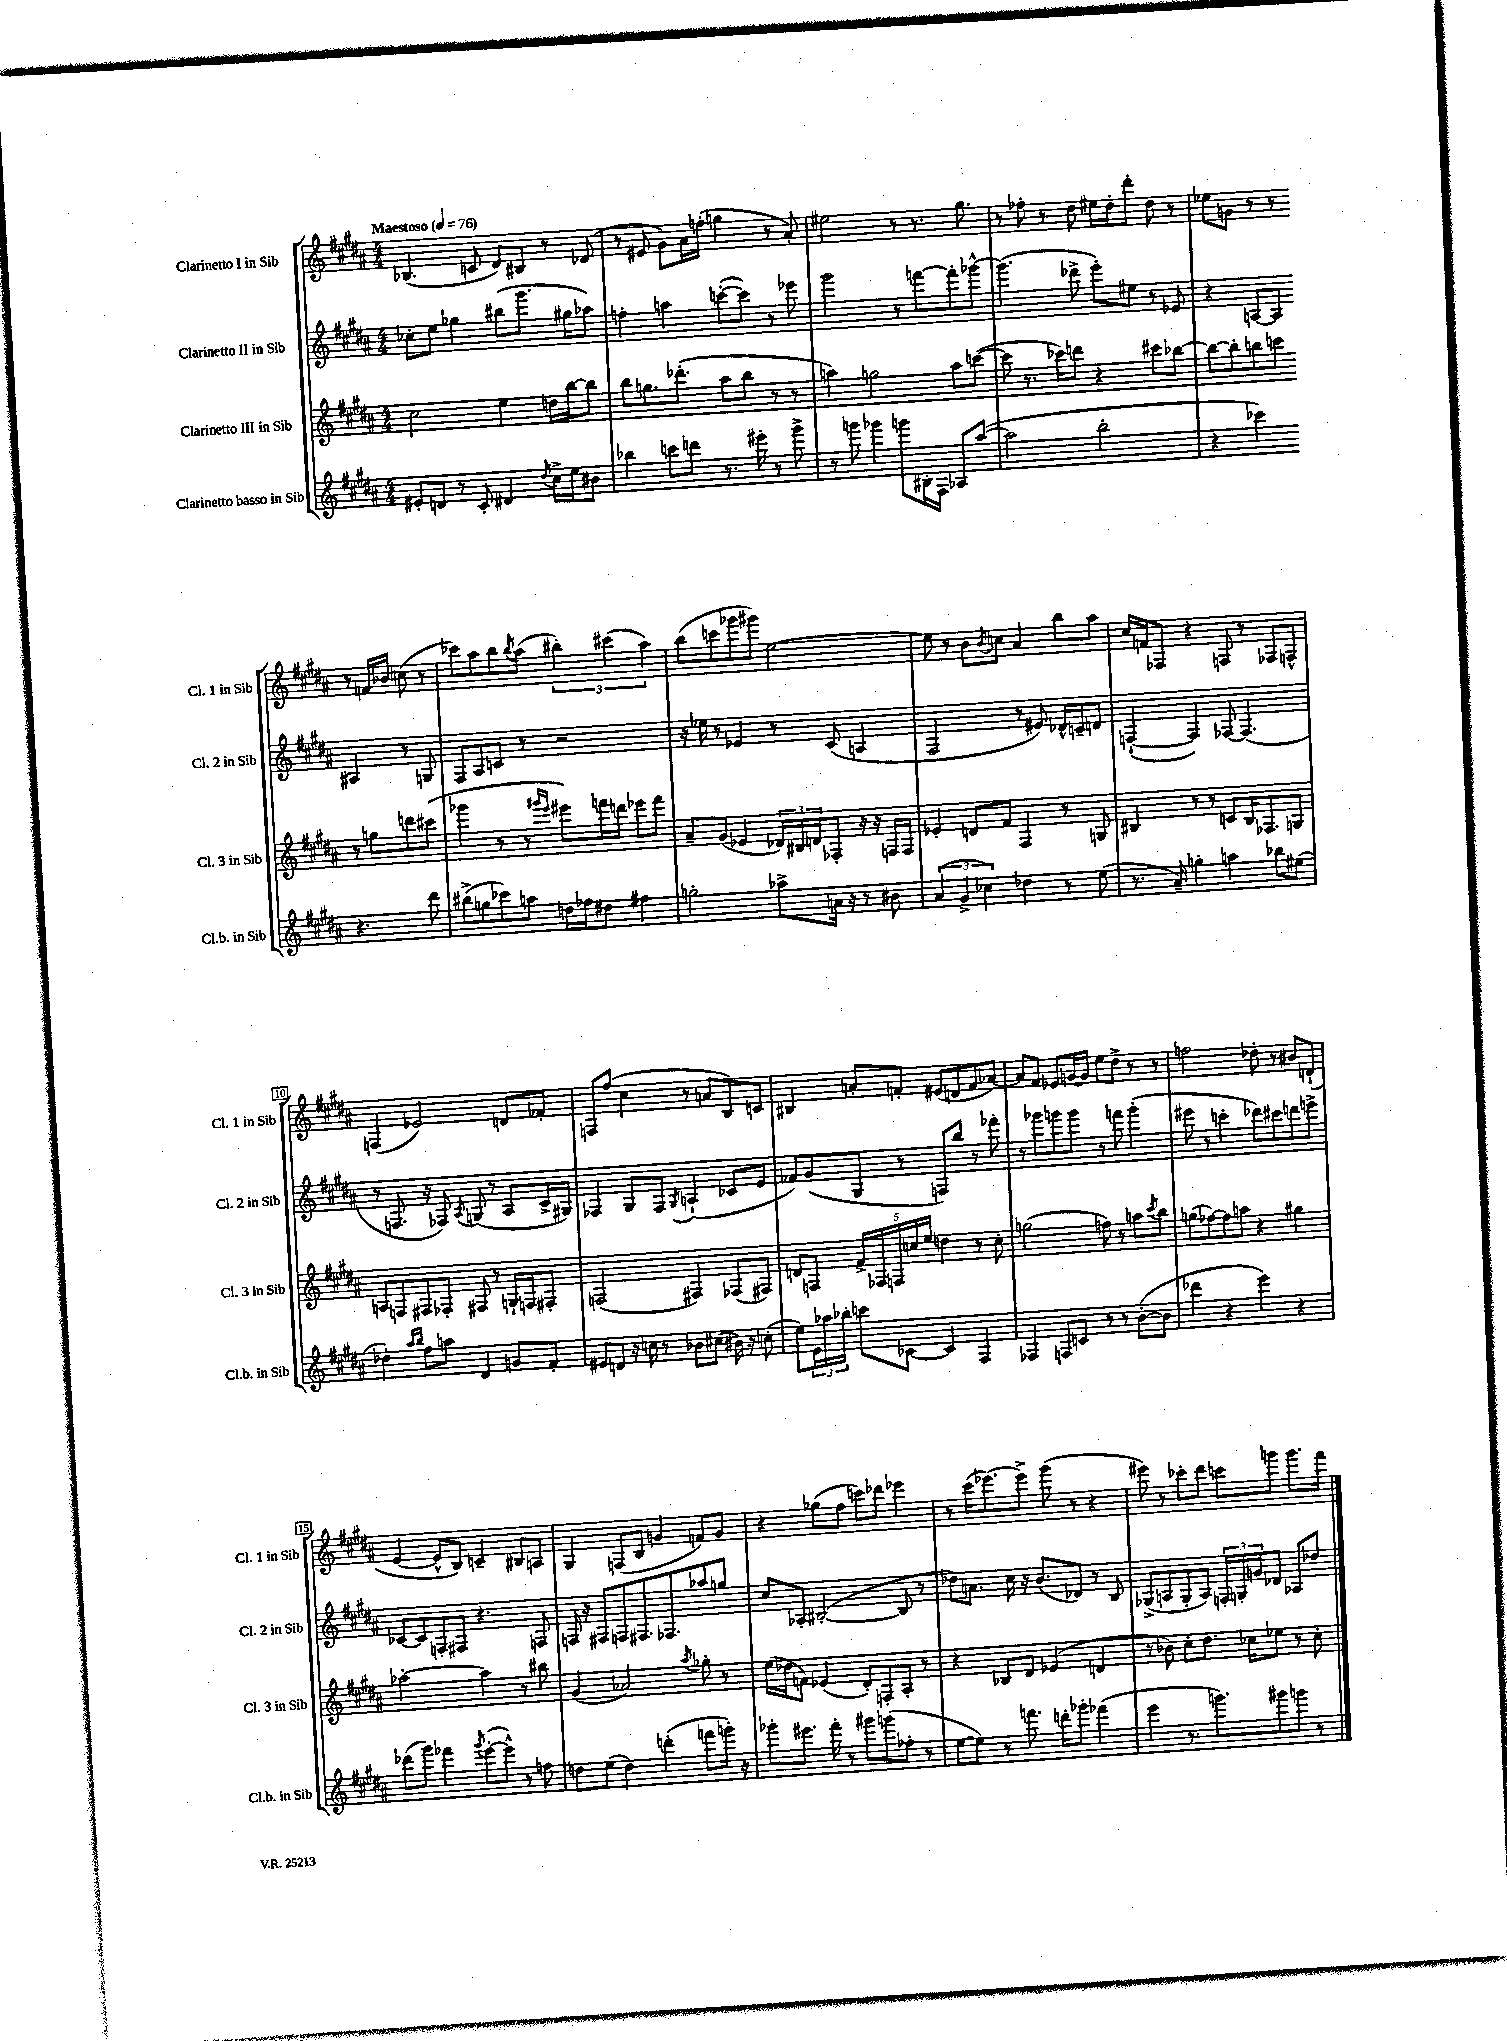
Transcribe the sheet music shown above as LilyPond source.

<<
\new StaffGroup <<
\new Staff = "s0" \with { instrumentName = "Clarinetto I in Sib" shortInstrumentName = "Cl. 1 in Sib" } {
    \clef treble \key b \major \numericTimeSignature \time 4/4 \tempo "Maestoso" 4 = 76
    bes4.( c'8 dis'8) bis8 r8 des'8( |
    r8 eis'8 gis'8) ais'16 f''16-.( g''4 r8 ais'8-.) |
    eis''2 r8 r8. gis''8. |
    r8 fes''8-. r8 dis''8 eis''16 dis''16-. dis'''8-. dis''8 r8 |
    ees''8 g'8 r8 r8 r8 f'16 bes'16 c''8( r8 |
    ces'''8) ais''8 b''8 \acciaccatura { b''8 } ais''8( \tuplet 3/2 { bis''4-.) cis'''4( ais''4) } |
    b''8( c'''8 ges'''8 gis'''8) e''2~ |
    e''8 r8 b'8 \acciaccatura { b'8 } c''8 ais'4 b''8 ais''8 |
    cis''16 f'16 fes8 r4 f8 r8 fes8 f8-^ |
    f4( ees'2) d'8 fes'8-. |
    f8 fis''8( cis''4 r8 a'8 b8) c'8 |
    bis4 a'8-. f'8-. eis'8( d'8 f'8 aes'8~) |
    aes'8 fis'8 ees'8 g'16~ g'16 e''8 dis''8-> r8 r8 |
    f''2 des''8-. r8 bis'8 d'8-!( |
    e'4~ e'8-^ b8) c'4-- bis8 a8 |
    gis4 f8( b8 g'4 f'8) g'8 |
    r4 ges''8( fis''8 c'''8) des'''8 ees'''4 |
    r8 cis'''16( ees'''8.~) ees'''8-> gis'''8( r8 r4 |
    eis'''8) r8 ces'''8-. dis'''8 c'''8 g'''8 g'''8. fis'''16 \bar "|." |
}
\new Staff = "s1" \with { instrumentName = "Clarinetto II in Sib" shortInstrumentName = "Cl. 2 in Sib" } {
    \clef treble \key b \major \numericTimeSignature \time 4/4
    ces''8-. e''8 ges''4 bis''8( gis'''8. gis''16 aes''8) |
    f''4-. a''4 c'''8~-.( c'''8) r8 ees'''8 |
    gis'''2 r8 f'''8~ f'''8-. ges'''8~-^ |
    ges'''4.( des'''8-> e'''8-.) eis''8 r8 ees'8 |
    r4 a8~ a8 ais4 r8 g8 |
    fis8 ais8 c'8 r8 r2 |
    r16 ees''16 r8 ees'4 r8 cis'8( a4 |
    fis2 r8 eis'8) des'16-^ c'16-- d'8 |
    f4~-!( f4) fes8~ fes4.( |
    r8 f8. r16 fes8) \acciaccatura { ais8 } g8( r8 ais8 cis'16-> gis16) |
    fes4 gis8 fes8 \acciaccatura { gis8 } a4-!( ces'8 e'8 |
    fes'8) gis'8( gis8 r8 f8) b''8 r8 fes'''8-. |
    r8 ges'''8 g'''8 g'''8 r8 f'''8 g'''4-.( |
    eis'''8 r8 c'''4-. des'''8) cis'''8 d'''8 e'''8-> |
    ces'8~ ces'8 f8-. fis8 r4. f8 |
    f16 r16 fis8 f8 fis8. fes8. aes''8 g''8 |
    cis''8 aes8-. bis2~-.( bis8 r8 |
    des''8) a'8. cis''16 r16 b'8.( des'8) r8 b8 |
    ges8->( a8 ges8-. a8) \tuplet 3/2 { f16-. g16-. g'16 } des'8 aes8 des''8 \bar "|." |
}
\new Staff = "s2" \with { instrumentName = "Clarinetto III in Sib" shortInstrumentName = "Cl. 3 in Sib" } {
    \clef treble \key b \major \numericTimeSignature \time 4/4
    cis''2 e''4 d''16 b''16~ b''8 |
    b''8 g''8. des'''8.-.( ais''8 b''8 r8 r8 |
    a''4) g''2 a''8 c'''8~( |
    c'''8 r8. ces'''16) d'''8 r4 cis'''8 bes''8~ |
    bes''8~ bes''8-. b''8 c'''8 r8 g''8 d'''8 cis'''8( |
    ges'''4 r8 r8 \grace { gis'''16 e'''16 } eis'''8) f'''16 d'''16 ees'''8 f'''8 |
    ais'8-- gis'8( ees'4 \tuplet 3/2 { des'16) bis16 d'16 } fes8-. r16 r16 f16 f16 |
    ees'4-. d'8 fis'8 fis4 r8 g8 |
    bis4 r8 r8 c'8 bis16 fes8. g8 |
    a8 f8 fis8 fes8-. fis8 r8 g16-! f16 fis8-. |
    f2( fis4) fes8( fis8) |
    d'8 f8 \tuplet 5/4 { fis'16-> fes16 f16 c''16 e''16 } d''4 r8 c''8-. |
    g''2( f''8) r8 a''8 \acciaccatura { cis'''8 } b''8 |
    g''8( fes''8~) fes''8 a''8 r4 gis''4 |
    aes''2~-. aes''4 r8 bis''8 |
    gis'4( aes'2) \acciaccatura { ais''8 } ges''8-. r8 |
    e''16( des''16 f'8) ees'4( dis'8-.) f8-. ais8-. r8 |
    r4 bes8 dis'8 ees'4( d'4 |
    r8 bes'8) cis''8-. dis''8. ces''16 ees''8 r8 ces''8-. \bar "|." |
}
\new Staff = "s3" \with { instrumentName = "Clarinetto basso in Sib" shortInstrumentName = "Cl.b. in Sib" } {
    \clef treble \key b \major \numericTimeSignature \time 4/4
    eis'8-. d'8 r8 cis'8-. dis'4 \acciaccatura { dis''8 } cis''16-> e''16 bis'8 |
    bes''4 c'''8 d'''8 r8. eis'''16-. r8 gis'''8-> |
    r8 g'''8 ges'''4 g'''8 bis16-. fis16 aes8 ais''8~( |
    ais''2 b''2-. |
    r4 ces'''4) r4. dis'''8 |
    bis''8->( g''8 ces'''8) a''8 d''16 fes''16 dis''8 fis''4 |
    g''2-. aes''8-> a'16 r16 r8 bis'8 |
    \tuplet 3/2 { ais'4( gis'4-> ces''4) } des''4 r8 e''8( |
    r8. ais'16--) g''4-. a''4 bes''8 eis''8( |
    des''4-.) \grace { ais''16 b''16 } fis''8 a''8 dis'4 g'8 fis'8-. |
    eis'8 d'8 r16 c''16 r8 bes'8 cis''8( bis'16) r16 c''8-.( |
    e''8) \tuplet 3/2 { e'16 aes''16 bes''16-. } c'''8 ces'8~ ces'4 fis4 |
    fes4 f8 c'8 r8 r8 b'8~-.( b'8 |
    des'''4 r4 e'''4) r4 |
    des'''8( gis'''8) fes'''4 \acciaccatura { gis'''8 } e'''8~-.( e'''8-^) r8 f''8 |
    d''8 e''8( d''4) d'''4-.( f'''8 g'''16-.) r16 |
    ges'''8-. eis'''8. fis'''16-. r8 gis'''8 g'''8( fes''8-. r8 |
    e''8~ e''8) r8 f'''8. d'''16-. ges'''8-. fes'''4( |
    e'''4 r8. g'''8.) gis'''8 g'''8 r8 \bar "|." |
}
>>
>>
\layout { \context { \Score \override BarNumber.stencil = #(make-stencil-boxer 0.1 0.3 ly:text-interface::print) } }
